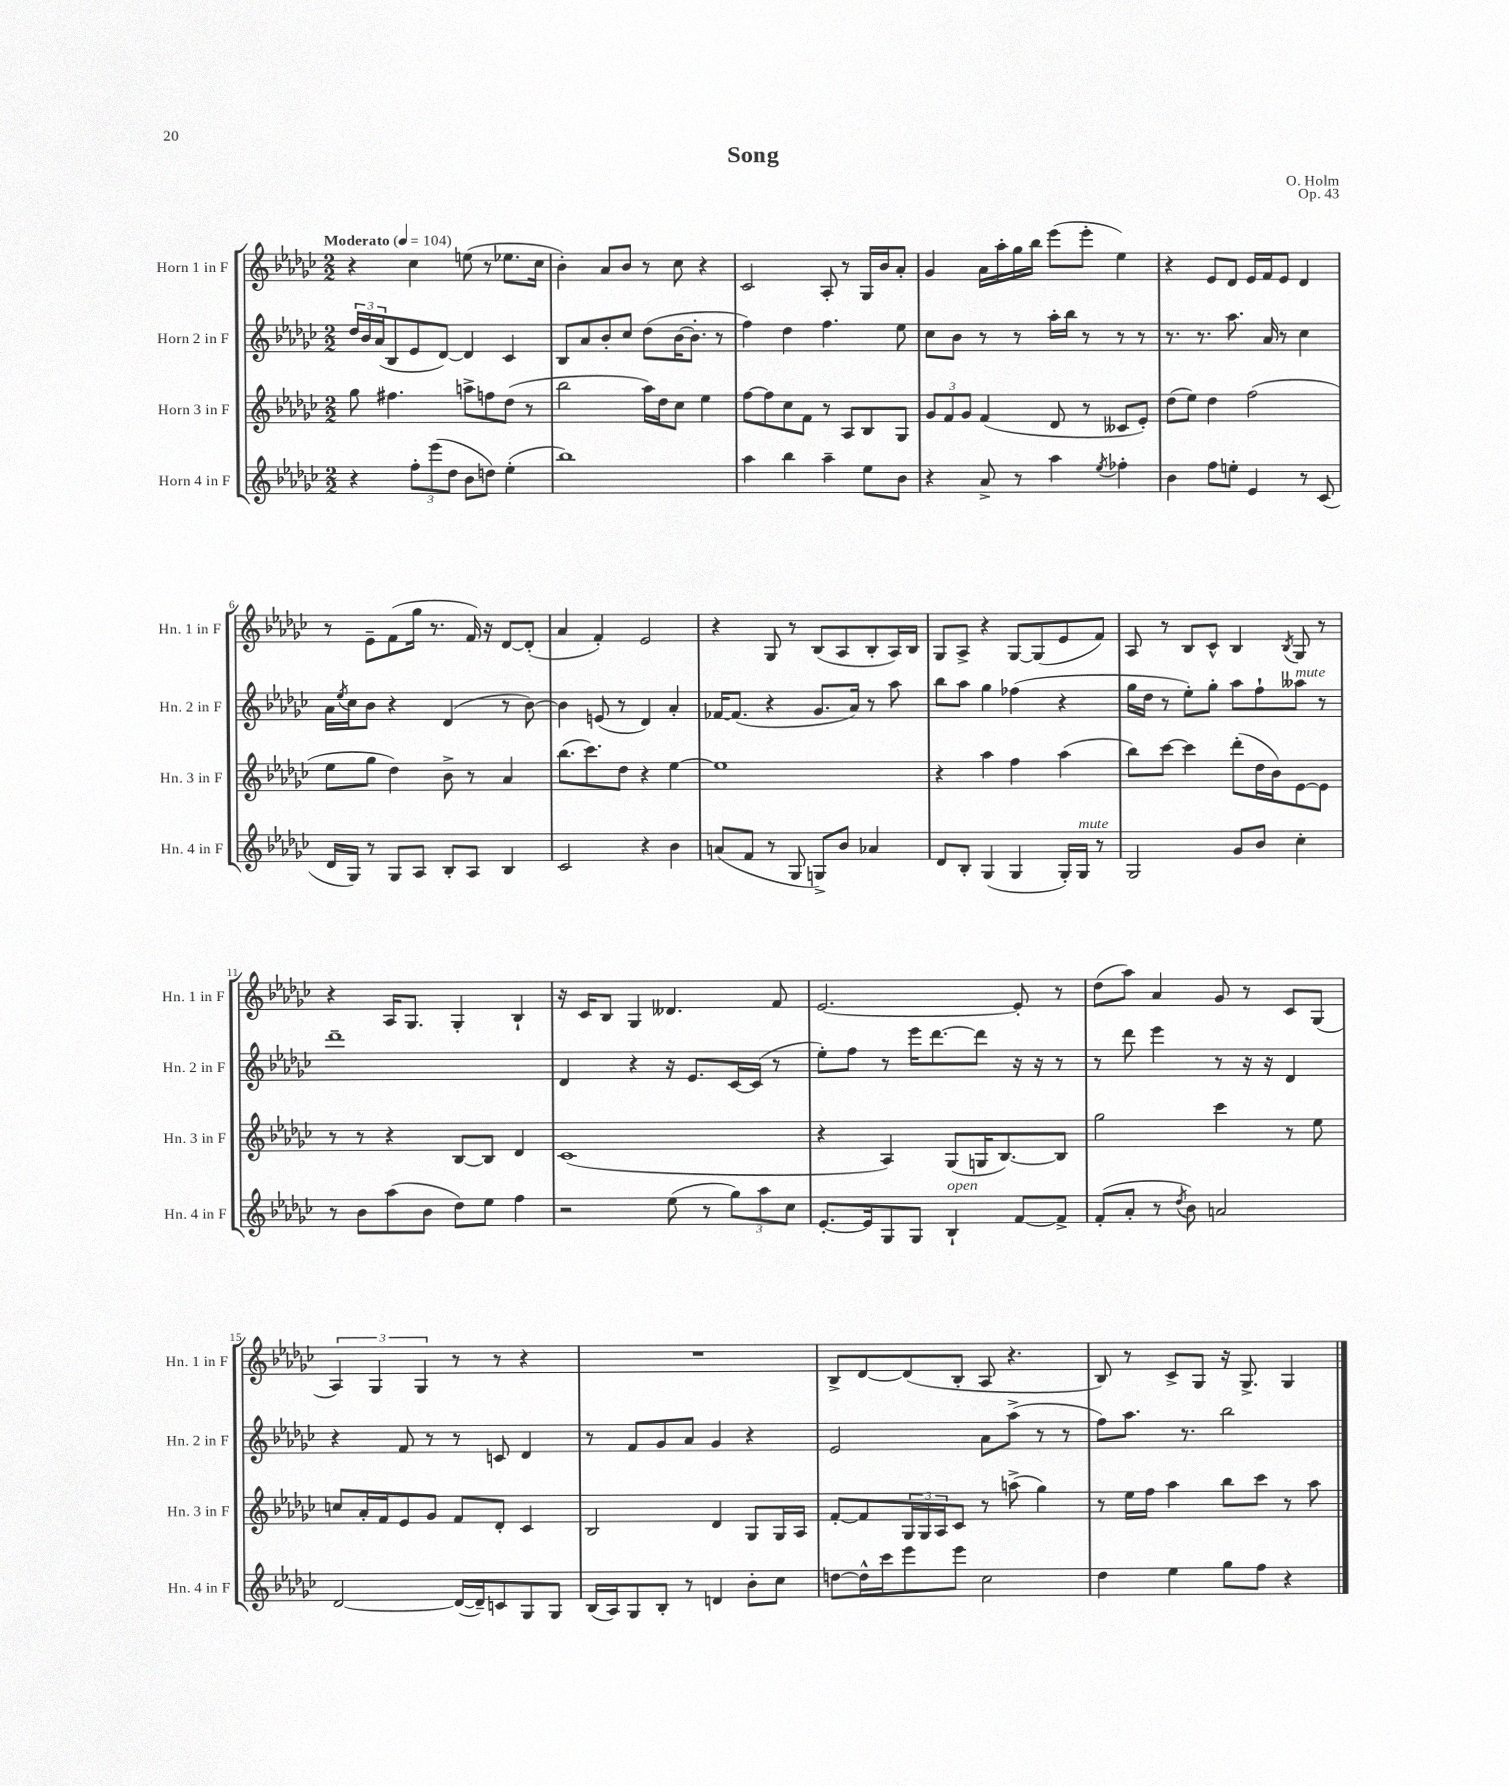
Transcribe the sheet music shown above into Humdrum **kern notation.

**kern	**kern	**kern	**kern
*staff4	*staff3	*staff2	*staff1
*clefG2	*clefG2	*clefG2	*clefG2
*k[b-e-a-d-g-c-]	*k[b-e-a-d-g-c-]	*k[b-e-a-d-g-c-]	*k[b-e-a-d-g-c-]
*M2/2	*M2/2	*M2/2	*M2/2
*MM104	*MM104	*MM104	*MM104
4r	8gg-\	24dd-/LL	4r
.	.	24b-/	.
.	.	(24a-/J	.
.	4.ff#\	8B-/	.
12ff'\L	.	8e-/	4cc-\
(12eee-\	.	.	.
.	.	[8d-/J)	.
12dd-\J	.	.	.
8b-\L	8aa^\L	4d-/]	(8ee\
8dd\J)	8ff\	.	8r
(4ee-'\	(8dd-\J	4c-/	8.ee-\L
.	8r	.	.
.	.	.	16cc-\Jk
=	=	=	=
1bb-)	2bb-\	8B-/L	4b-'\)
.	.	8a-/	.
.	.	8b-'/	8a-/L
.	.	8cc-/J	8b-/J
.	16aa-\LL)	(8dd-\L	8r
.	16dd-\J	.	.
.	8cc-\J	[16b-\K	8cc-\
.	.	8.b-'\]J	.
.	4ee-\	.	4r
.	.	8r	.
=	=	=	=
4aa-\	[8ff\L	4ff\)	2c-/
.	8ff\]	.	.
4bb-\	8cc-\	4dd-\	.
.	8f\J	.	.
4aa-~\	8r	4.ff\	8A-'/
.	8A-/L	.	8r
8ee-\L	8B-/	.	16G-/LL
.	.	.	16b-/J
8b-\J	8G-/J	8ee-\	8a-'/J
=	=	=	=
4r	12g-/L	8cc-\L	4g-/
.	12f/	.	.
.	.	8b-\J	.
.	12g-/J	.	.
8a-^/	(4f/	8r	16a-\LL
.	.	.	16aa-'\
8r	.	8r	16gg-\
.	.	.	16bb-\JJ
4aa-\	8d-/	16aa-'\LL	(8eee-\L
.	.	16bb-\JJ	.
.	8r	8r	8eee-'\J
8qee-/	.	.	.
4ff-'\	8c--/L	8r	4ee-\)
.	8e-'/J)	8r	.
=	=	=	=
4b-\	(8dd-\L	8.r	4r
.	8ee-\J)	.	.
.	.	8.r	.
8ff\L	4dd-\	.	8e-/L
8ee'\J	.	8.aa-\	8d-/J
4e-/	(2ff\	.	16e-/LL
.	.	16a-/	16f/J
.	.	8r	8e-/J
8r	.	4cc-\	4d-/
(8c-/	.	.	.
=	=	=	=
16d-/LL	8ee-\L	16a-\LL	8r
.	.	8qee-/	.
16G-/JJ)	.	16cc-\J	.
8r	8gg-\J	8b-\J	8e-~\L
8G-/L	4dd-\)	4r	(8f\
8A-/J	.	.	16gg-\Jk
.	.	.	8.r
8B-'/L	8b-^\	(4d-/	.
8A-/J	8r	.	16f/)
.	.	.	16r
4B-/	4a-/	8r	[8d-/L
.	.	[8b-\)	(8d-'/]J
=	=	=	=
2c-/	(8.bb-\L	4b-\]	4a-/
.	8.ccc-\)	.	.
.	.	(8e/	4f'/)
.	8dd-\J	8r	.
4r	4r	4d-/)	2e-/
4b-\	[4ee-\	4a-'/	.
=	=	=	=
(8a/L	1ee-]	[16f-/LK	4r
.	.	(8.f-/]J	.
8f/J	.	.	.
8r	.	4r	8G-/
8G-/	.	.	8r
8G^/L)	.	8.g-/L	(8B-/L
8b-/J	.	.	8A-/
.	.	16a-/Jk)	.
4a-/	.	8r	8B-'/
.	.	8aa-\	16A-/L)
.	.	.	16B-/JJ
=	=	=	=
8d-/L	4r	8bb-\L	8G-/L
8B-'/J	.	8aa-\J	8A-^/J
(4G-/	4aa-\	4gg-\	4r
4G-/	4ff\	(4ff-\	[8G-/L
.	.	.	(8G-/]
16G-'/LL)	(4aa-\	4r	8e-/
16G-/JJ	.	.	.
8r	.	.	8f/J)
=	=	=	=
2G-/	8bb-\L)	16gg-\LL	8A-/
.	.	16dd-\JJ	.
.	[8ccc-\J	8r	8r
.	4ccc-\]	8ee-'\L)	8B-/L
.	.	8gg-'\J	8c-^^/J
8g-/L	(8ddd-'\L	8aa-\L	4B-/
8b-/J	16dd-\L	8ff`\	.
.	16b-\J)	.	.
.	.	.	8qB-/
4cc-'\	[8e-\	8aa--\J	8G-/
.	8e-\]J	8r	8r
=	=	=	=
8r	8r	1ddd-~	4r
8b-\L	8r	.	.
(8aa-\	4r	.	16A-/LK
.	.	.	8.G-/J
8b-\J	.	.	.
8dd-\L)	[8B-/L	.	4G-'/
8ee-\J	8B-/]J	.	.
4ff\	4d-/	.	4B-`/
=	=	=	=
2r	(1c-	4d-/	16r
.	.	.	16c-/LK
.	.	.	8B-/J
.	.	4r	4G-/
(8ee-\	.	16r	4.d--/
.	.	8.e-/L	.
8r	.	.	.
12gg-\L)	.	[16c-/L	.
.	.	(16c-/]JJ	.
12aa-\	.	.	.
.	.	8r	8f/
12cc-\J	.	.	.
=	=	=	=
[8.e-'/L	4r	8ee-'\L)	[2.e-/
.	.	8ff\J	.
16e-/]k	.	.	.
8G-/	4A-/)	8r	.
8G-/J	.	16eee-\LK	.
.	.	[8.ddd-\	.
4B-`/	(8G-/L	.	.
.	16G/K	8ddd-\]J	.
.	[8.B-/)	.	.
[8f/L	.	16r	8e-'/]
.	.	16r	.
8f^/]J	8B-/]J	8r	8r
=	=	=	=
(8f'/L	2gg-\	8r	(8dd-\L
8a-'/J	.	8ddd-\	8aa-\J)
8r	.	4eee-\	4a-/
8qdd-/	.	.	.
8b-\)	.	.	.
2a/	4ccc-\	8r	8g-/
.	.	16r	8r
.	.	16r	.
.	8r	4d-/	8c-/L
.	8ee-\	.	(8G-/J
=	=	=	=
[2d-/	8cc/L	4r	6A-/)
.	16a-'/L	.	.
.	.	.	6G-/
.	16f/J	.	.
.	8e-/	8f/	.
.	.	.	6G-/
.	8g-/J	8r	.
(16d-/_LL	8f/L	8r	8r
16d-~/]J)	.	.	.
8c/	8d-'/J	8c/	8r
8G-/	4c-/	4d-/	4r
8G-/J	.	.	.
=	=	=	=
(16B-/LL	2B-/	8r	1r
16A-/J)	.	.	.
8G-/	.	8f/L	.
8B-'/J	.	8g-/	.
8r	.	8a-/J	.
4d/	4d-/	4g-/	.
8b-'\L	8G-/L	4r	.
8cc-\J	16G-/L	.	.
.	16A-/JJ	.	.
=	=	=	=
[8dd\L	[8f'/L	2e-/	8B-^/L
16dd^^\]L	8f/]	.	[8d-/
16ccc-\J	.	.	.
8eee-\	24G-/L	.	(8d-/]
.	24G-/	.	.
.	24A-/J	.	.
8eee-\J	8c-/J	.	8B-'/J
2cc-\	8r	8a-\L	8A-/
.	(8aa^\	(8aa-^\J	4.r
.	4gg-\)	8r	.
.	.	8r	.
=	=	=	=
4dd-\	8r	8ff\L)	8B-/)
.	16ee-\LL	8.aa-\J	8r
.	16ff\JJ	.	.
4ee-\	4aa-\	.	8c-^/L
.	.	8.r	.
.	.	.	8G-/J
8gg-\L	8bb-\L	2bb-\	16r
.	.	.	8.G-^/
8ff\J	8ccc-\J	.	.
4r	8r	.	4G-/
.	8aa-\	.	.
==	==	==	==
*-	*-	*-	*-
